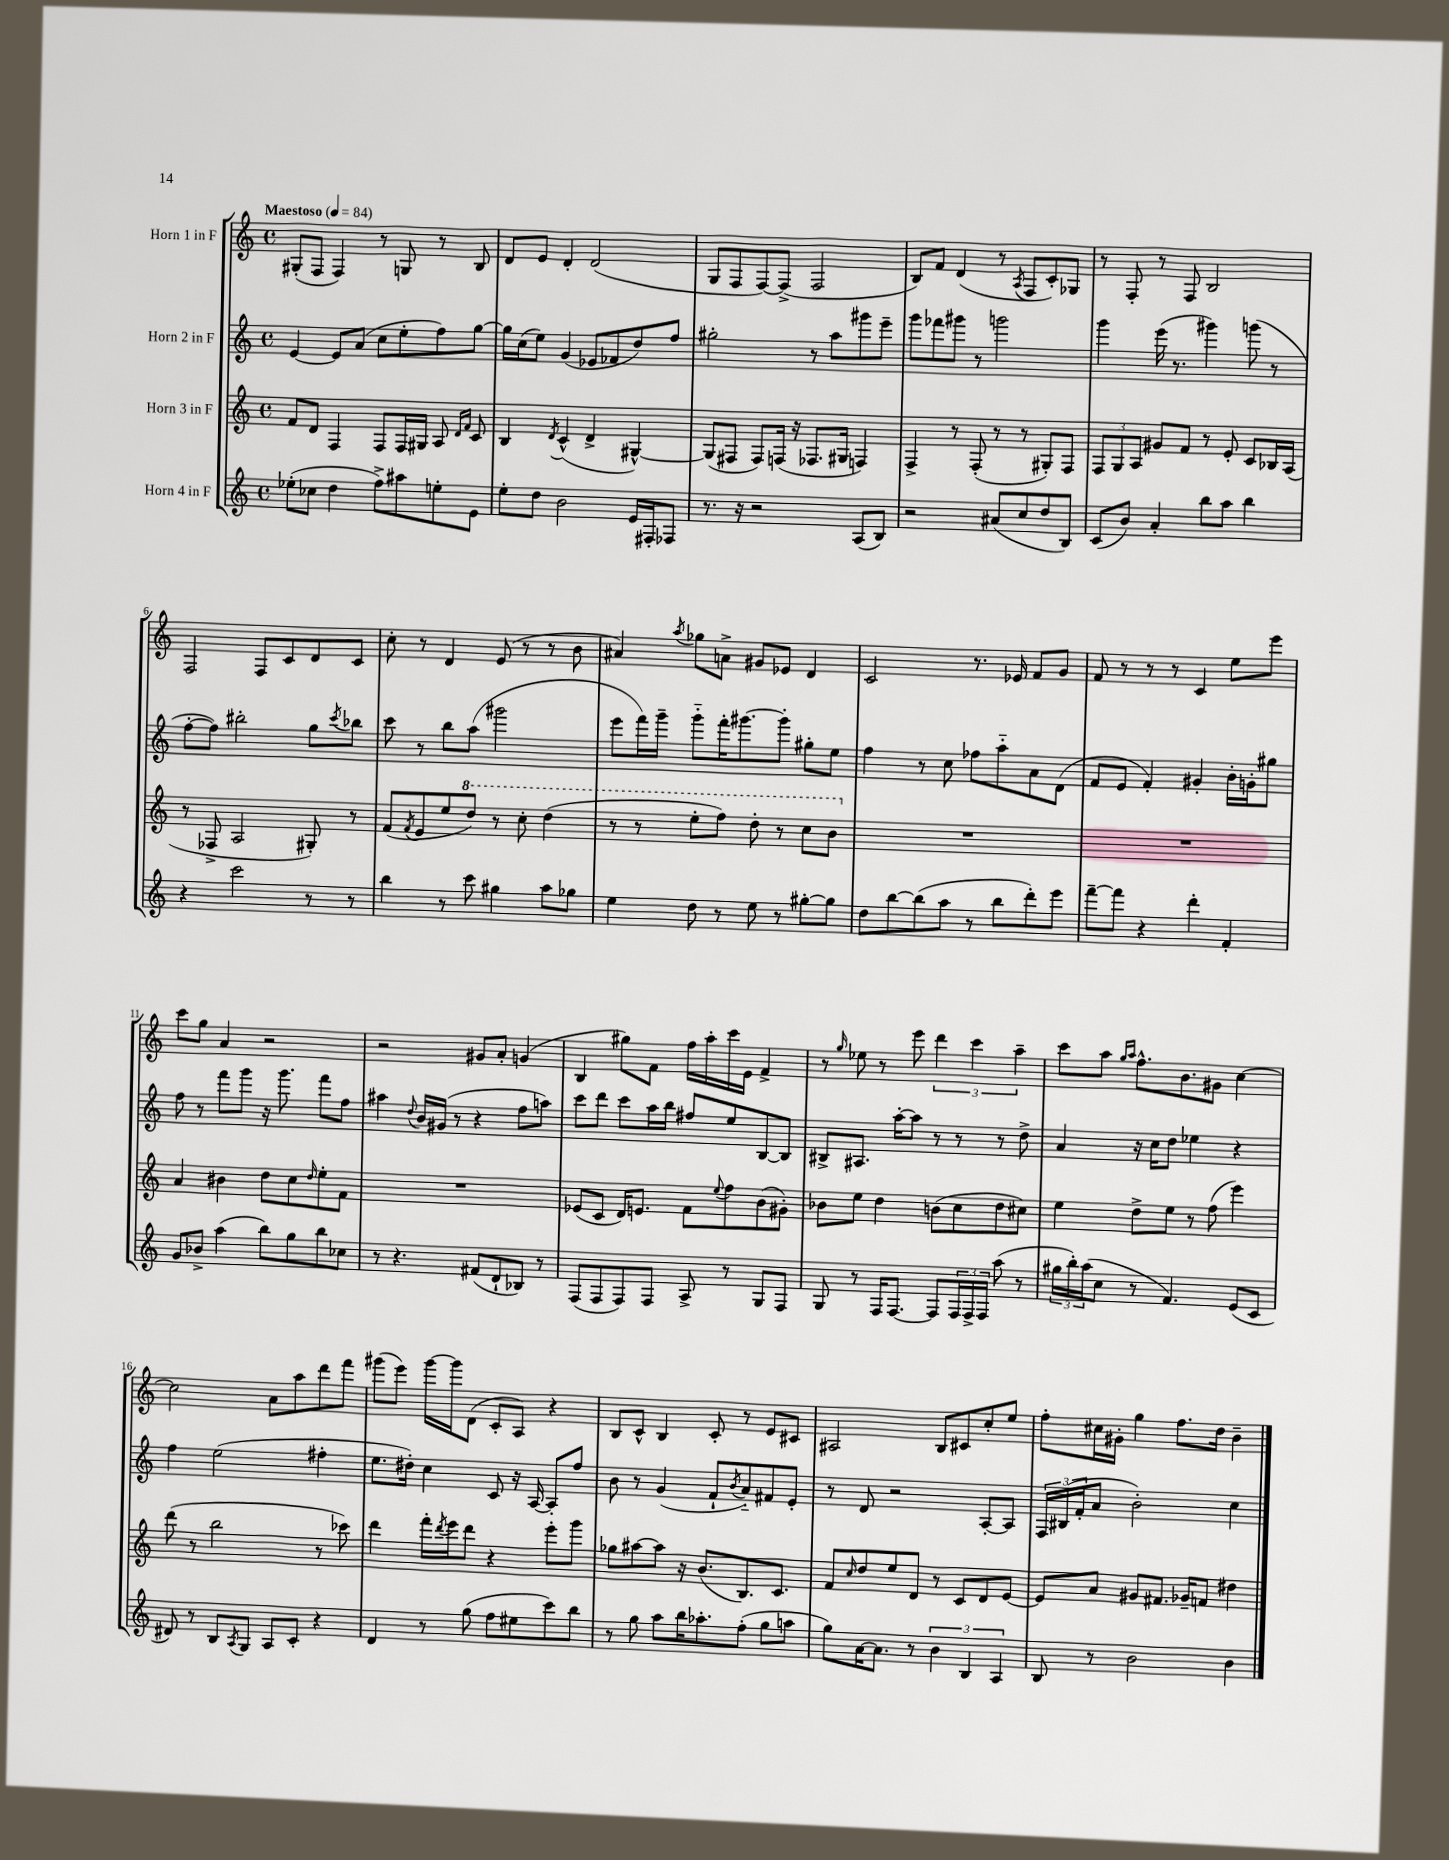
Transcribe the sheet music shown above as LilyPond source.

<<
\new StaffGroup <<
\new Staff = "s0" \with { instrumentName = "Horn 1 in F" } {
    \clef treble \key c \major \defaultTimeSignature \time 4/4 \tempo "Maestoso" 4 = 84
    gis8-.( f8 f4) r8 g8 r8 b8 |
    d'8 e'8 d'4-. d'2( |
    g8 f8 f8~) f8->( f2 |
    b8) f'8 d'4( r8 \acciaccatura { a8 } f8 c'8-.) ges8 |
    r8 f8-. r8 f8 b2 |
    f2 f8 c'8 d'8 c'8 |
    c''8-. r8 d'4 e'8( r8 r8 b'8 |
    ais'4) \acciaccatura { a''8 } ges''8 a'8-> gis'8 ees'8 d'4 |
    c'2 r8. ees'16 f'8 g'8 |
    f'8 r8 r8 r8 c'4 e''8 e'''8 |
    c'''8 g''8 a'4 r2 |
    r2 gis'8 a'8-. g'4( |
    b4 gis''8) f'8 f''16 a''16-. c'''16 e'16 f'4-> |
    r8 \grace { g''16 } ees''8 r8 e'''8 \tuplet 3/2 { d'''4 c'''4 a''4-- } |
    c'''8 a''8 \grace { g''16 a''16 } f''8.-^ b'8. gis'8 c''4~ |
    c''2 a'8 a''8 d'''8 f'''8 |
    gis'''8( e'''8) gis'''16~ gis'''16 d'8( c'8-. a8) r4 |
    b8 c'8-^ b4 c'8-. r8 e'8 cis'8 |
    ais2 b8 cis'8 c''8-. e''8 |
    f''8-. cis''16 gis'16-. g''4 f''8. d''16 b'4-- \bar "|." |
}
\new Staff = "s1" \with { instrumentName = "Horn 2 in F" } {
    \clef treble \key c \major \defaultTimeSignature \time 4/4
    e'4~ e'8 a'8( c''8 e''8-. f''8) g''8~ |
    g''16 c''16( e''8) g'4( ees'8 fes'8 d''8) f''8 |
    gis''2-. r8 a''8 gis'''8 e'''8-- |
    g'''8 fes'''8 gis'''8 r8 g'''2 |
    g'''4 e'''16( r8. gis'''4) g'''8( r8 |
    f''8~-. f''8) bis''2-. g''8 \acciaccatura { c'''8 } bes''8 |
    c'''8 r8 b''8 a''8( gis'''2 |
    e'''8 f'''16) g'''16-- g'''8-_ f'''16-. gis'''8.~ gis'''8-. gis''8-. e''8 |
    f''4 r8 c''8 fes''8 a''8-_ a'8 d'8( |
    f'8 e'8 f'4-.) gis'4-. b'16-. g'16-. gis''8 |
    f''8 r8 f'''8 g'''8 r16 g'''8. f'''8 f''8 |
    ais''4 \appoggiatura { d''8 } b'16 gis'16( r8 r4 f''8 a''8) |
    c'''8 d'''8 c'''8 a''16 b''16 fis''8 e''8 b8~ b8 |
    bis8-> ais8. a''16~-. a''8 r8 r8 r8 d''8-> |
    a'4 r16 c''16 d''8 ees''4 r4 |
    f''4 e''2( fis''4-. |
    e''8. dis''16-.) c''4 c'8 r16 a16~ a8-. f''8 |
    b'8 r8 g'4( f'8-! \acciaccatura { b'8 } a'8-_) fis'8 e'8-. |
    r8 d'8 r2 a8~-. a8 |
    \tuplet 3/2 { f16 bis16( f'16-. } a'8 b'2-.) c''4 \bar "|." |
}
\new Staff = "s2" \with { instrumentName = "Horn 3 in F" } {
    \clef treble \key c \major \defaultTimeSignature \time 4/4
    f'8 d'8 f4 f8 f16 gis16 a8 \grace { d'16 f'16 } c'8 |
    b4 \acciaccatura { d'8 } c'4-^( d'4-> gis4~-^) |
    gis8( fis8 fis8) f16( r16 fes8. gis16 f4) |
    f4-> r8 f8-.( r8 r8 gis8-.) f8 |
    \tuplet 3/2 { f8 g8 a8 } gis'8 f'8 r8 e'8-. c'8 bes16 a16( |
    r8 fes8-> a2 gis8-.) r8 |
    f'8( \acciaccatura { f'8 } e'8 e''8 \ottava #1 d'''8) r8 c'''8-. d'''4( |
    r8 r8 e'''8-. f'''8) d'''8-. r8 c'''8 b''8 \ottava #0 |
    R1 |
    R1 |
    a'4 bis'4 d''8 c''8 \grace { d''16 } e''8-. f'8 |
    R1 |
    ees'8( c'8 d'16) e'8. f'8 \appoggiatura { e''8 } f''8 b'8( gis'8-.) |
    bes'8 e''8 d''4 b'8( c''8 d''8 cis''8) |
    e''4 d''8-> e''8 r8 f''8( e'''4) |
    d'''8( r8 b''2 r8 ces'''8) |
    d'''4 f'''16-. \acciaccatura { d'''8 } e'''16 d'''8 r4 e'''8-. g'''8 |
    ges''8 ais''8~ ais''8 r16 b'8.( b8.) c'8. |
    f'8 \grace { c''16 } d''8 e''8 d'8 r8 c'8 d'8 e'8~ |
    e'8 a'8 gis'8 fis'8. ges'16-- f'8 dis''4 \bar "|." |
}
\new Staff = "s3" \with { instrumentName = "Horn 4 in F" } {
    \clef treble \key c \major \defaultTimeSignature \time 4/4
    ees''8-.( ces''8 d''4 f''8->) ais''8 e''8-. e'8 |
    e''8-. d''8 b'2 e'16 fis16-. fes8 |
    r8. r16 r2 a8( b8) |
    r2 ais'8( c''8 d''8 b8) |
    c'8( b'8) a'4-. b''8 a''8 b''4 |
    r4 c'''2 r8 r8 |
    b''4 r8 c'''8 gis''4 a''8 ges''8 |
    e''4 d''8 r8 e''8 r8 gis''8~-. gis''8 |
    d''8 b''8~ b''8( a''8 r8 b''8 d'''8-.) e'''8 |
    f'''8~-- f'''8 r4 d'''4-. f'4-. |
    g'8 bes'8-> a''4( b''8) g''8 b''8 ces''8 |
    r8 r4. fis'8( d'8-! bes8) r8 |
    f8( f8 f8) f8 a8-> r8 g8 f8 |
    g8 r8 f16 f8.~ f8 \tuplet 3/2 { f16 f16-> f16 } a''8( r8 |
    \tuplet 3/2 { gis''16 b''16-.) a''16( } c''8 r8 f'4.) e'8( c'8 |
    dis'8) r8 b8 \acciaccatura { a8 } g8 a8 c'8-. r4 |
    d'4 r8 g''8( f''8 eis''8 c'''8) b''8 |
    r8 g''8 a''8 b''16 aes''8.-. f''8-.( g''8 a''8 |
    g''8) a'16~ a'8. r8 \tuplet 3/2 { b'4 b4 a4 } |
    b8 r8 b'2 b'4 \bar "|." |
}
>>
>>
